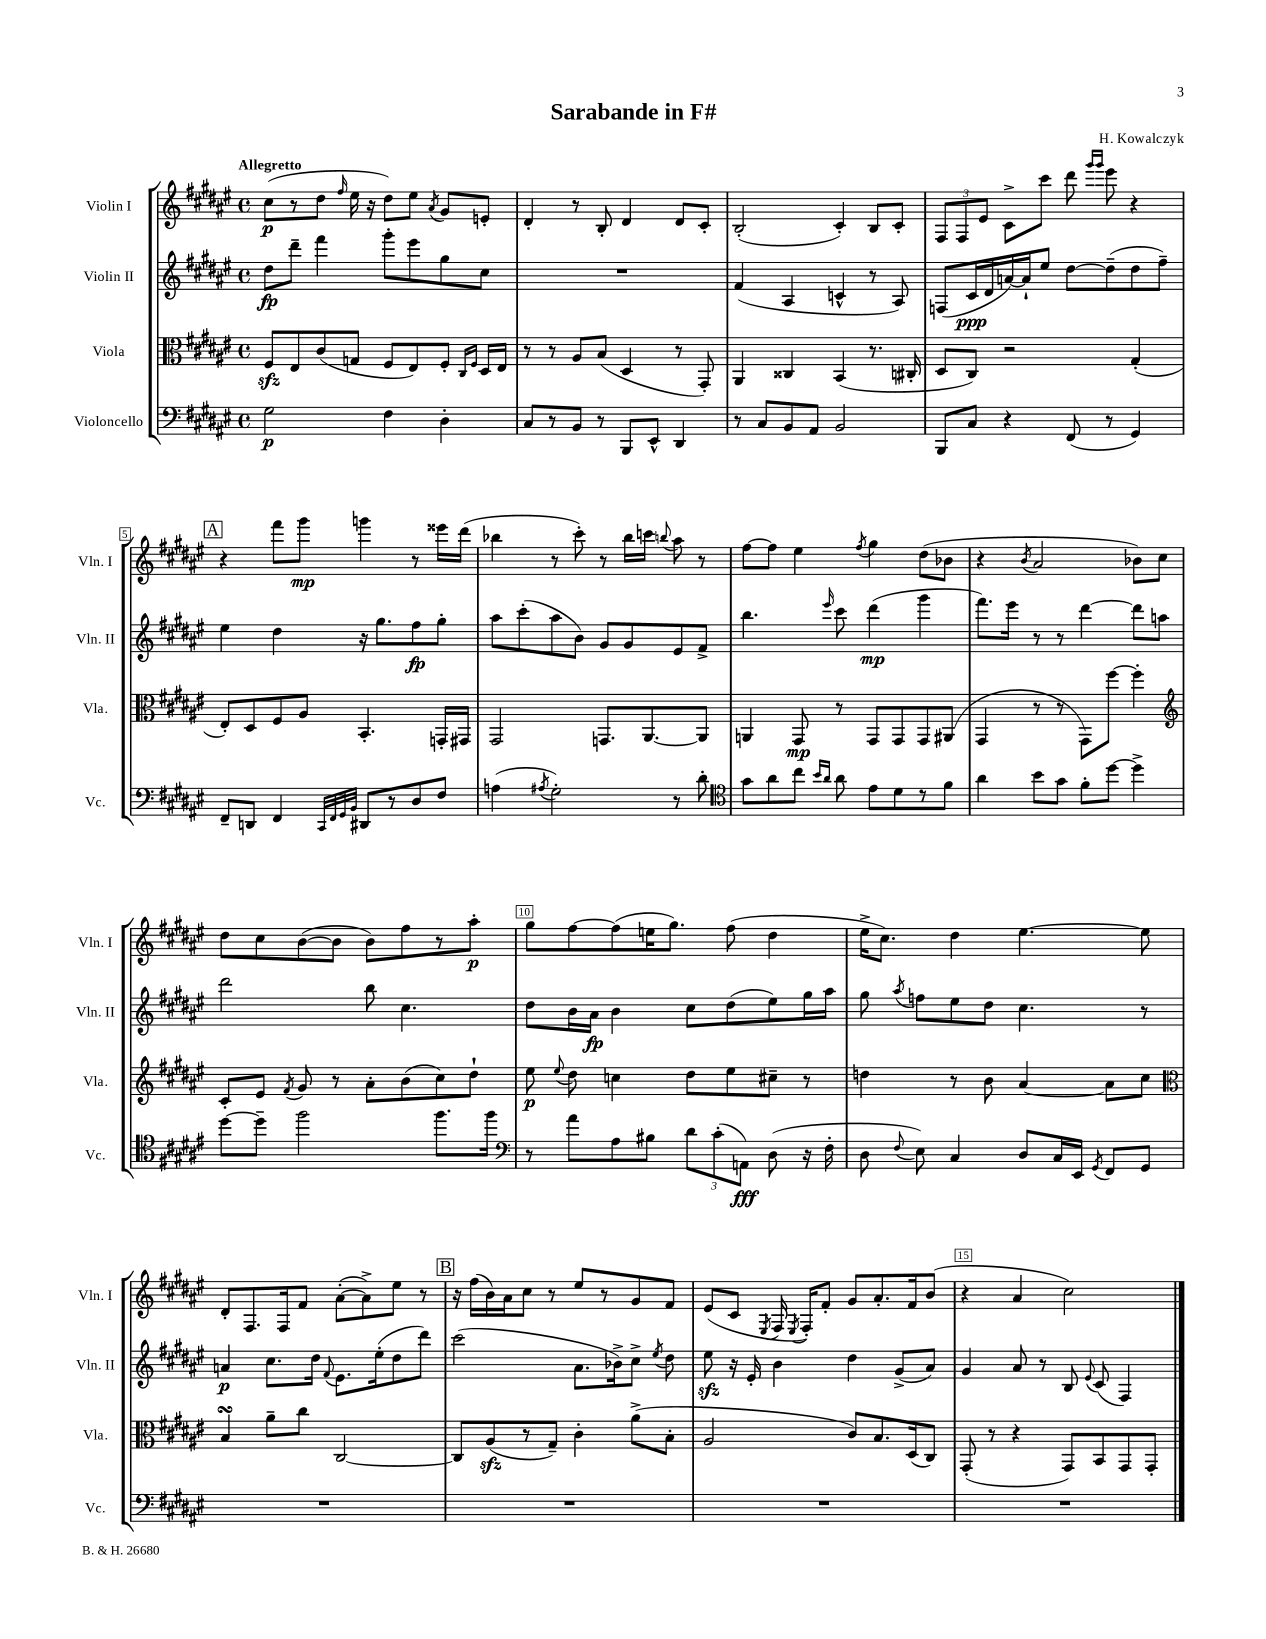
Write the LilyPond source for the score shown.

\header { title = "Sarabande in F#" composer = "H. Kowalczyk" }
<<
\new StaffGroup <<
\new Staff = "s0" \with { instrumentName = "Violin I" shortInstrumentName = "Vln. I" } {
    \clef treble \key fis \major \defaultTimeSignature \time 4/4 \tempo "Allegretto"
    \autoBeamOff cis''8[\p( r8 dis''8] \grace { fis''16 } eis''16 r16 dis''8[) eis''8] \acciaccatura { ais'8 } gis'8[ e'8]-. |
    dis'4-. r8 b8-. dis'4 dis'8[ cis'8]-. |
    b2-.( cis'4-.) b8[ cis'8]-. |
    \tuplet 3/2 { fis8[ fis8 eis'8] } cis'8[-> cis'''8] dis'''8 \grace { gis'''16[ gis'''16] } eis'''8 r4 |
    \mark \markup { \box "A" } r4 fis'''8[ gis'''8]\mp g'''4 r8 eisis'''16[ dis'''16]( |
    bes''4 r8 cis'''8-.) r8 bes''16[ c'''16] \appoggiatura { b''8 } ais''8 r8 |
    fis''8[~ fis''8] eis''4 \acciaccatura { fis''8 } gis''4 dis''8[( bes'8] |
    r4 \acciaccatura { b'8 } ais'2 bes'8[) cis''8] |
    dis''8[ cis''8 b'8~( b'8] b'8[) fis''8 r8 ais''8]-.\p |
    gis''8[ fis''8~ fis''8( e''16 gis''8.]) fis''8( dis''4 |
    eis''16[-> cis''8.]) dis''4 eis''4.~ eis''8 |
    dis'8[-. fis8. fis16 fis'8] ais'8[~-.( ais'8->) eis''8] r8 |
    \mark \markup { \box "B" } r16 fis''16[( b'16) ais'16 cis''8] r8 eis''8[ r8 gis'8 fis'8] |
    eis'8[( cis'8] \acciaccatura { eis8 } fis16 \acciaccatura { eis8 } fis16[-.) fis'8]-. gis'8[ ais'8.-. fis'16 b'8]( |
    r4 ais'4 cis''2) \bar "|." |
}
\new Staff = "s1" \with { instrumentName = "Violin II" shortInstrumentName = "Vln. II" } {
    \clef treble \key fis \major \defaultTimeSignature \time 4/4
    \autoBeamOff dis''8[\fp dis'''8]-- fis'''4 gis'''8[-. eis'''8 gis''8 cis''8] |
    R1 |
    fis'4( ais4 c'4-^ r8 ais8) |
    f8[( cis'16\ppp dis'16 a'16~) a'16-! eis''8] dis''8[~ dis''8--( dis''8 fis''8]--) |
    \mark \markup { \box "A" } eis''4 dis''4 r16 gis''8.[ fis''8\fp gis''8]-. |
    ais''8[ cis'''8-.( ais''8 b'8]) gis'8[ gis'8 eis'8 fis'8]-> |
    b''4. \grace { eis'''16 } cis'''8 dis'''4\mp( gis'''4 |
    fis'''8.[) eis'''16] r8 r8 dis'''4~ dis'''8[ a''8] |
    dis'''2 b''8 cis''4. |
    dis''8[ b'16 ais'16]\fp b'4 cis''8[ dis''8( eis''8) gis''16 ais''16] |
    gis''8 \acciaccatura { ais''8 } f''8[ eis''8 dis''8] cis''4. r8 |
    a'4\p cis''8.[ dis''16] \appoggiatura { fis'8 } eis'8.[ eis''16-.( dis''8 dis'''8]) |
    \mark \markup { \box "B" } cis'''2( ais'8.[ bes'16->) cis''8]-> \acciaccatura { eis''8 } dis''8 |
    eis''8\sfz r16 eis'16-. b'4 dis''4 gis'8[->( ais'8]) |
    gis'4 ais'8 r8 b8 \appoggiatura { eis'8 } cis'8( fis4) \bar "|." |
}
\new Staff = "s2" \with { instrumentName = "Viola" shortInstrumentName = "Vla." } {
    \clef alto \key fis \major \defaultTimeSignature \time 4/4
    \autoBeamOff fis8[\sfz eis8 cis'8( g8] fis8[ eis8) fis8]-. \grace { cis16[ fis16] } dis16[ eis16] |
    r8 r8 ais8[ b8]( dis4 r8 gis,8-.) |
    ais,4 cisis4 b,4( r8. cis16-. |
    dis8[ cis8]) r2 gis4-.( |
    \mark \markup { \box "A" } eis8[-.) dis8 fis8 ais8] b,4.-. g,16[-. gis,16] |
    gis,2 g,8.[ ais,8.~ ais,8] |
    a,4 gis,8\mp r8 gis,8[ gis,8 gis,8 ais,8]( |
    gis,4 r8 r8 gis,8[) fis''8]~ fis''4-. |
    \clef treble cis'8[-. eis'8] \acciaccatura { fis'8 } gis'8 r8 ais'8[-. b'8( cis''8) dis''8]-! |
    eis''8\p \appoggiatura { eis''8 } dis''8 c''4 dis''8[ eis''8 cis''8]-- r8 |
    d''4 r8 b'8 ais'4~ ais'8[ cis''8] |
    \clef alto b4\turn ais'8[-- cis''8] cis2~ |
    \mark \markup { \box "B" } cis8[ ais8\sfz( r8 gis8]--) cis'4-. ais'8[->( b8]-. |
    ais2 cis'8[) b8. dis16( cis8]) |
    gis,8-.( r8 r4 gis,8[) b,8 gis,8 gis,8]-. \bar "|." |
}
\new Staff = "s3" \with { instrumentName = "Violoncello" shortInstrumentName = "Vc." } {
    \clef bass \key fis \major \defaultTimeSignature \time 4/4
    \autoBeamOff gis2\p fis4 dis4-. |
    cis8[ r8 b,8] r8 b,,8[ eis,8]-^ dis,4 |
    r8 cis8[ b,8 ais,8] b,2 |
    b,,8[ cis8] r4 fis,8( r8 gis,4) |
    \mark \markup { \box "A" } fis,8[-- d,8] fis,4 \grace { cis,32[ fis,32 gis,32 b,32] } dis,8[ r8 dis8 fis8] |
    a4( \acciaccatura { ais8 } gis2-.) r8 dis'8-. |
    \clef tenor gis'8[ ais'8 cis''8] \grace { b'16[ ais'16] } ais'8 eis'8[ dis'8 r8 fis'8] |
    ais'4 b'8[ gis'8] fis'8[-. dis''8]~ dis''4-> |
    dis''8[~ dis''8]-- fis''2 fis''8.[ fis''16] |
    \clef bass r8 ais'8[ ais8 bis8] \tuplet 3/2 { dis'8[ cis'8-.( a,8]\fff) } dis8( r16 fis16-. |
    dis8 \appoggiatura { fis8 } eis8) cis4 dis8[ cis16 eis,16] \acciaccatura { gis,8 } fis,8[ gis,8] |
    R1 |
    \mark \markup { \box "B" } R1 |
    R1 |
    R1 \bar "|." |
}
>>
>>
\layout { \context { \Score \override BarNumber.break-visibility = ##(#f #t #t) barNumberVisibility = #(every-nth-bar-number-visible 5) \override BarNumber.stencil = #(make-stencil-boxer 0.1 0.3 ly:text-interface::print) } }
